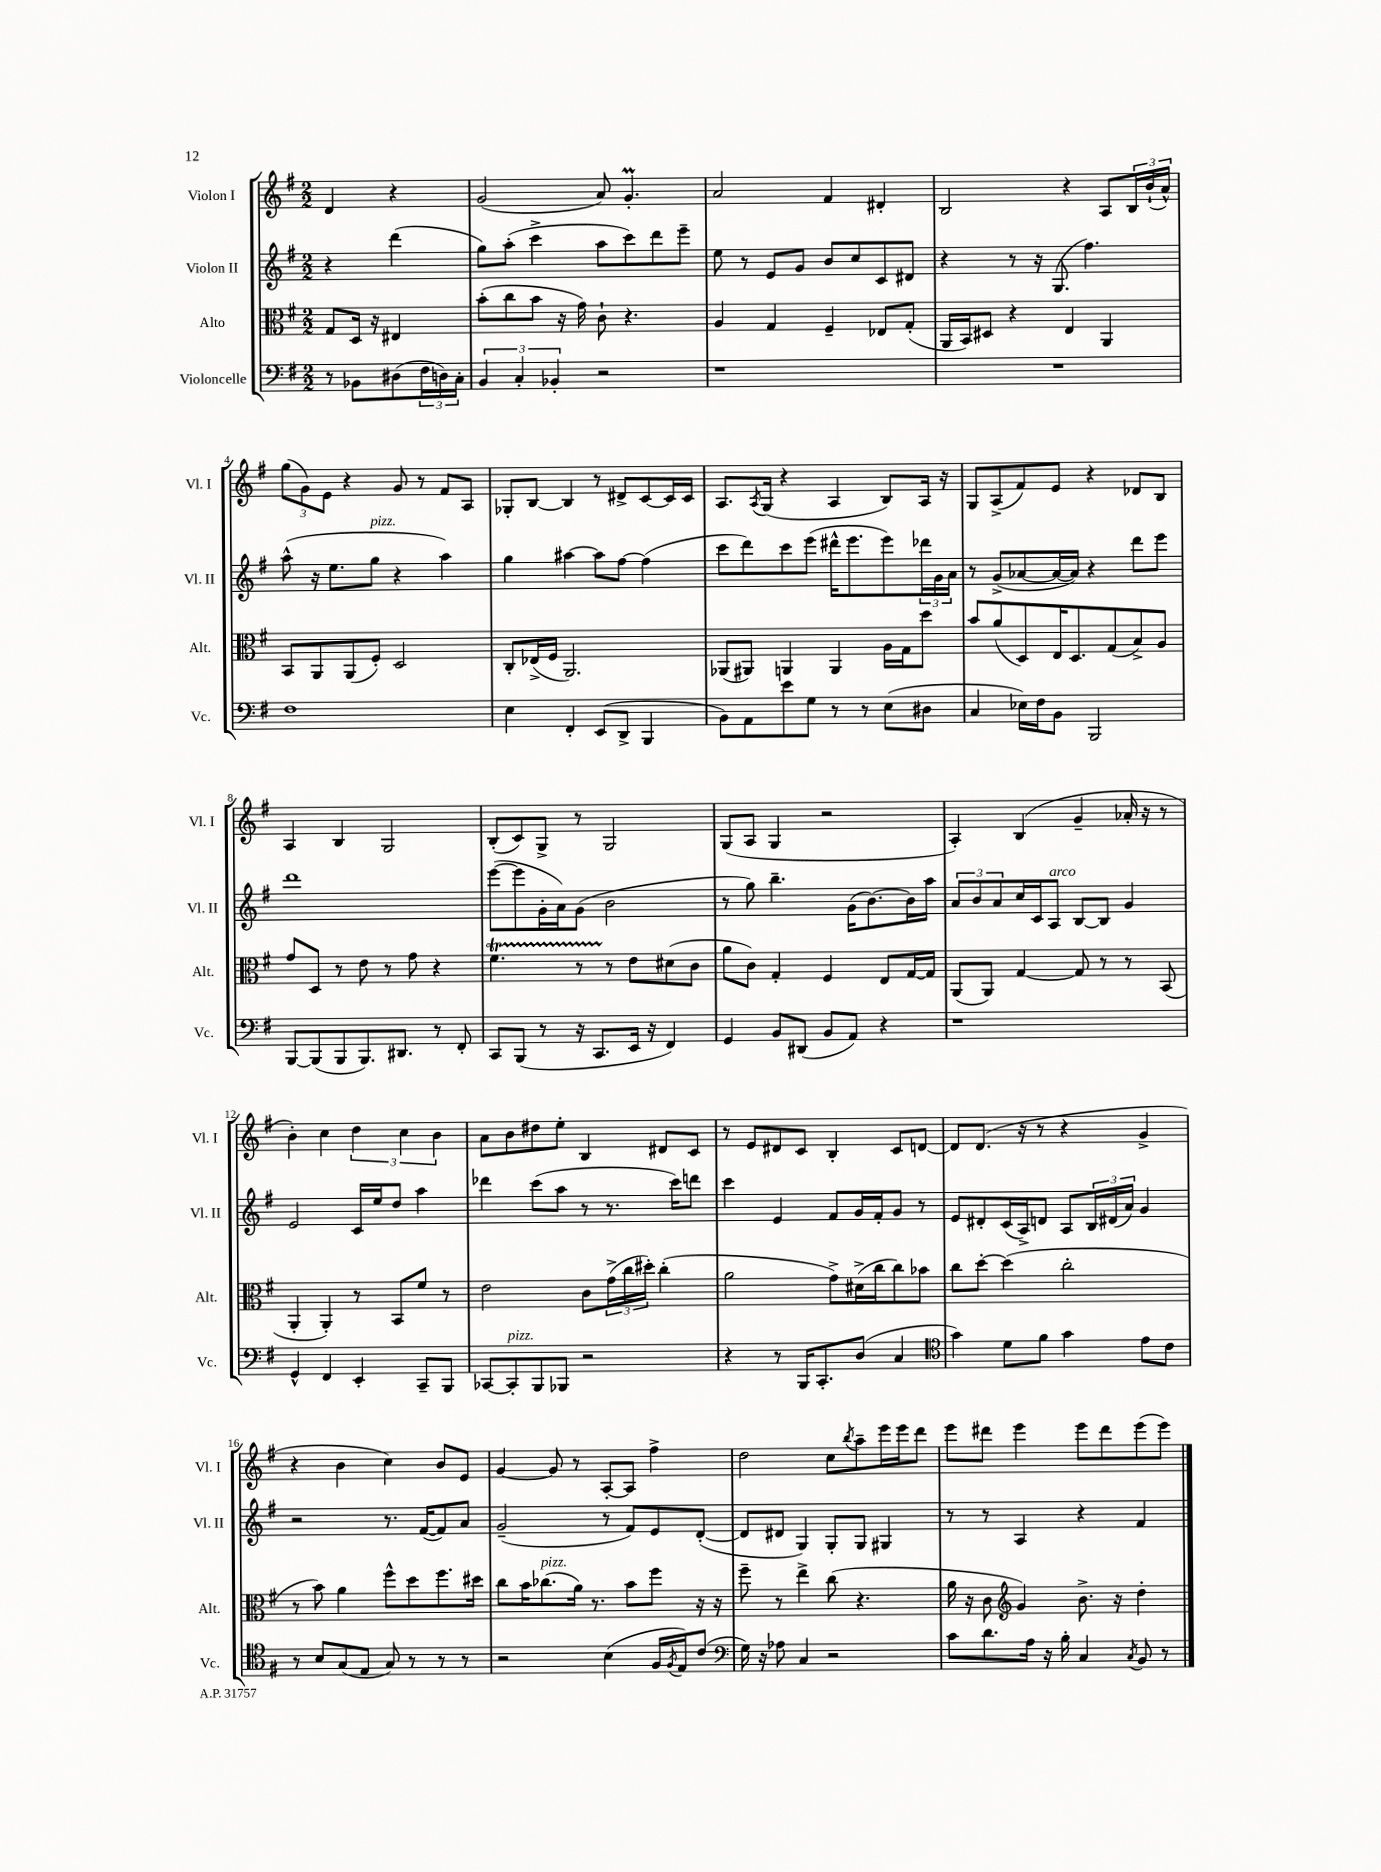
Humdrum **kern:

**kern	**kern	**kern	**kern
*part4	*part3	*part2	*part1
*staff4	*staff3	*staff2	*staff1
*I"Violoncelle	*I"Alto	*I"Violon II	*I"Violon I
*I'Vc.	*I'Alt.	*I'Vl. II	*I'Vl. I
*clefF4	*clefC3	*clefG2	*clefG2
*k[f#]	*k[f#]	*k[f#]	*k[f#]
*M2/2	*M2/2	*M2/2	*M2/2
=	=	=	=
8r	8G/L	4r	4d/
8BB-X\L	16D/Jk	.	.
.	16r	.	.
(8D#X\	4E#X/	(4ddd\	4r
24F#\L	.	.	.
24Dn\)	.	.	.
24C'\JJ	.	.	.
=1	=1	=1	=1
6BB/	(8b'\L	8gg\L)	(2g/
.	8cc\	(8aa'\J	.
6C'/	.	.	.
.	8b\J	4ccc^\	.
6BB-X'/	.	.	.
.	16r	.	.
.	16g\)	.	.
2r	8c`\	8aa\L	8a/)
.	4.r	8ccc\)	4.gM'/
.	.	8ddd\	.
.	.	8eee~\J	.
=2	=2	=2	=2
1r	4A/	8ee\	2a/
.	.	8r	.
.	4G/	8e/L	.
.	.	8g/J	.
.	4F#~/	8b/L	4f#/
.	.	8cc/	.
.	8E-X/L	8c/	4d#X'/
.	(8G'/J	8d#X/J	.
=3	=3	=3	=3
1r	16AA/LL	4r	2B/
.	16BB/J)	.	.
.	8D#X/J	.	.
.	4r	8r	.
.	.	16r	.
.	.	(8.G/	.
.	4E/	.	4r
.	.	4.ff#\)	.
.	4AA/	.	8A/L
.	.	.	24B/L
.	.	.	(24b`/
.	.	.	24a^^/JJ)
!!LO:LB:g=z
=4	=4	=4	=4
1F#	8BB/L	(8aa^^\	(12gg\L
.	.	.	12g\)
.	8AA/	16r	.
.	.	.	12e\J
.	.	8.ee\L	.
.	(8AA/	.	4r
!	!	!LO:TX:a:i:t=pizz.	!
.	8F#'/J)	8gg\J	.
.	2D/	4r	8g/
.	.	.	8r
.	.	4aa\)	8f#/L
.	.	.	8A/J
=5	=5	=5	=5
4E\	8C'/L	4gg\	8G-X'/L
.	(16E-X^/L	.	[8B/J
.	16F#/JJ	.	.
4FF#'/	2.AA/)	[4aa#X\	4B/]
(8EE/L	.	8aa#\L]	8r
8DD^/J	.	[8ff#\J	8d#X^/L
4BBB/	.	(4ff#\]	[8c/
.	.	.	16c/L]
.	.	.	16c/JJ
=6	=6	=6	=6
8BB\L)	(8AA-X/L	8ccc\L	8.A/L
8AA\	8AA#X/J)	8ddd\)	.
.	.	.	8qA/
.	.	.	(16G/Jk
8e\	4AAn/	8ccc\	4r
8G\J	.	(8eee\J	.
8r	4AA/	16ddd#X^^\KL	4A/
.	.	8.eee\	.
8r	.	.	.
(8E\L	16A\LL	8eee\)	8B/L)
.	16G\J	.	.
8D#X\J	8dd\J	24ddd-X\L	16A/Jk
.	.	24g\	.
.	.	.	16r
.	.	24a\JJ	.
=7	=7	=7	=7
4C/	8b/L	8r	8G/L
.	(8a/	(8g^/L	(8A^/
16E-X\LL)	8D/)	[8a-X/	8f#/)
16F#\J	.	.	.
8BB\J	16E/K	16a-/L_	8e/J
.	8.D/	16a-/JJ])	.
2BBB/	.	4r	4r
.	(8G/	.	.
.	8B^/)	8ddd\L	8d-X/L
.	8A/J	8eee\J	8B/J
!!LO:LB:g=z
=8	=8	=8	=8
[8BBB/L	8g/L	1ddd	4A/
(8BBB/]	8D/J	.	.
8BBB/	8r	.	4B/
8.BBB/)	8e\	.	.
.	8r	.	2G/
8.DD#X/J	.	.	.
.	8g\	.	.
8r	4r	.	.
8FF#'/	.	.	.
=9	=9	=9	=9
8CC/L	4.f#t\	([8eee\L	(8B'/L
(8BBB/J	.	8eee\]	8c/)
8r	.	16g'\L	8G^/J
.	.	16a\J)	.
16r	8r	(8g\J	8r
8.CC/L	.	.	.
.	8r	2b\	2G/
16EE/Jk	8e\L	.	.
16r	.	.	.
4FF#/)	(8d#X\	.	.
.	8c\J	.	.
=10	=10	=10	=10
4GG/	8a\L	8r	(8G/L
.	8c\J)	8gg\)	8A/J
8BB/L	4G'/	4.bb~\	4G/
(8DD#X/J	.	.	.
8BB/L	4F#/	.	2r
8AA/J)	.	(16g\KL	.
.	.	[8.b\)	.
4r	8E/L	.	.
.	[16G/L	16b\L]	.
.	16G/JJ]	16aa\JJ	.
=11	=11	=11	=11
1r	(8AA/L	12a/L	4A'/)
.	.	12b/	.
.	8AA/J)	.	.
.	.	12a/	.
.	[4G/	16cc/L	(4B/
.	.	16c/J	.
!	!	!LO:TX:a:i:t=arco	!
.	.	8A/J	.
.	8G/]	[8B/L	4g~/
.	8r	8B/J]	.
.	8r	4g/	16a-X'/
.	.	.	16r
.	(8BB/	.	8r
!!LO:LB:g=z
=12	=12	=12	=12
4GG^^/	4AA'/	2e/	4b'\)
4FF#/	4AA'/)	.	4cc\
4EE'/	8r	16c/LL	6dd\
.	.	16ee/J	.
.	8BB/L	8dd/J	.
.	.	.	6cc\
8CC~/L	8f#/J	4aa\	.
.	.	.	6b\
8BBB/J	8r	.	.
=13	=13	=13	=13
[8CC-X/L	2e\	4ddd-X\	8a\L
!LO:TX:a:i:t=pizz.	!	!	!
8CC-'/]	.	.	8b\
8BBB/	.	(8ccc\L	8dd#X\
8BBB-X/J	.	8aa\J	8ee'\J
2r	8c\L	8r	4B/
.	(24g^\L	8.r	.
.	24cc\	.	.
.	24dd#X'\JJ)	.	.
.	(4cc'\	.	8d#X/L
.	.	16ccc\KL)	.
.	.	8dddn\J	8c/J
=14	=14	=14	=14
4r	2a\	4ccc\	8r
.	.	.	8e/L
8r	.	4e/	8d#X/
16BBB/KL	.	.	8c/J
8.CC'/	.	.	.
.	8g^\L)	8f#/L	4B'/
(8D/J	(16d#X^\L	16g/L	.
.	16cc\J	16f#'/J	.
4C/	8cc\)	8g/J	8c/L
.	8b-X\J	8r	[8dn/J
=15	=15	=15	=15
*clefC4	*	*	*
4g\)	8cc\L	8e/L	8d/L]
.	[8dd'\J	8d#X'/	(8.d/J
8d\L	(4dd\]	(16c/L	.
.	.	16A^/J)	16r
8f#\J	.	8dn/J	8r
4g\	2cc'\	8A/L	4r
.	.	24B/L	.
.	.	(24d#X/	.
.	.	24a/JJ)	.
8e\L	.	4g/	4g^/
8c\J	.	.	.
!!LO:LB:g=z
=16	=16	=16	=16
8r	8r	2r	4r
8B/L	8b\)	.	.
(8G/	4a\	.	4b\
8E/J	.	.	.
8G/)	8ff#^^\L	8.r	4cc\)
8r	8dd\	.	.
.	.	([16f#/KL	.
8r	8.ff#\	8f#/])	8b/L
8r	.	8a/J	8e/J
.	16dd#X\Jk	.	.
=17	=17	=17	=17
2r	8cc\L	(2g~/	[4g/
.	16b\K	.	.
!	!LO:TX:a:i:t=pizz.	!	!
.	(8.cc-X\	.	.
.	.	.	8g/]
.	16a\Jk)	.	8r
.	8.r	.	.
(4B\	.	8r	[8A'/L
.	8b\L	8f#/L)	8A/J]
16F#/LL	8ff#\J	8e/	4ff#^\
8qF#/	.	.	.
16E/J)	.	.	.
(8c/J	16r	([8d'/J	.
.	16r	.	.
=18	=18	=18	=18
*clefF4	*	*	*
16G\)	8ff#~\	8d/L]	2dd\
16r	.	.	.
8A-X\	8r	8d#X/J	.
4C/	4ee^\	4G/)	.
2r	(8cc\	8G'/L	8cc\L
.	.	.	8qbb/
.	4.r	8G/J	8aa~\
.	.	4G#X/	16eee\L
.	.	.	16eee\J
.	.	.	8ddd\J
=19	=19	=19	=19
8c\L	16a\	8r	8eee\L
.	16r	.	.
8.d\	8c\	8r	8ddd#X\J
*	*clefG2	*	*
.	4g/)	4A/	4eee\
16A\Jk	.	.	.
16r	.	.	.
16B'\	.	.	.
4C/	8.b^\	4r	8eee\L
.	.	.	8ddd#\
.	16r	.	.
8qC/	.	.	.
8BB/	4dd'\	4f#/	(8eee\
8r	.	.	8eee\J)
==	==	==	==
*-	*-	*-	*-
